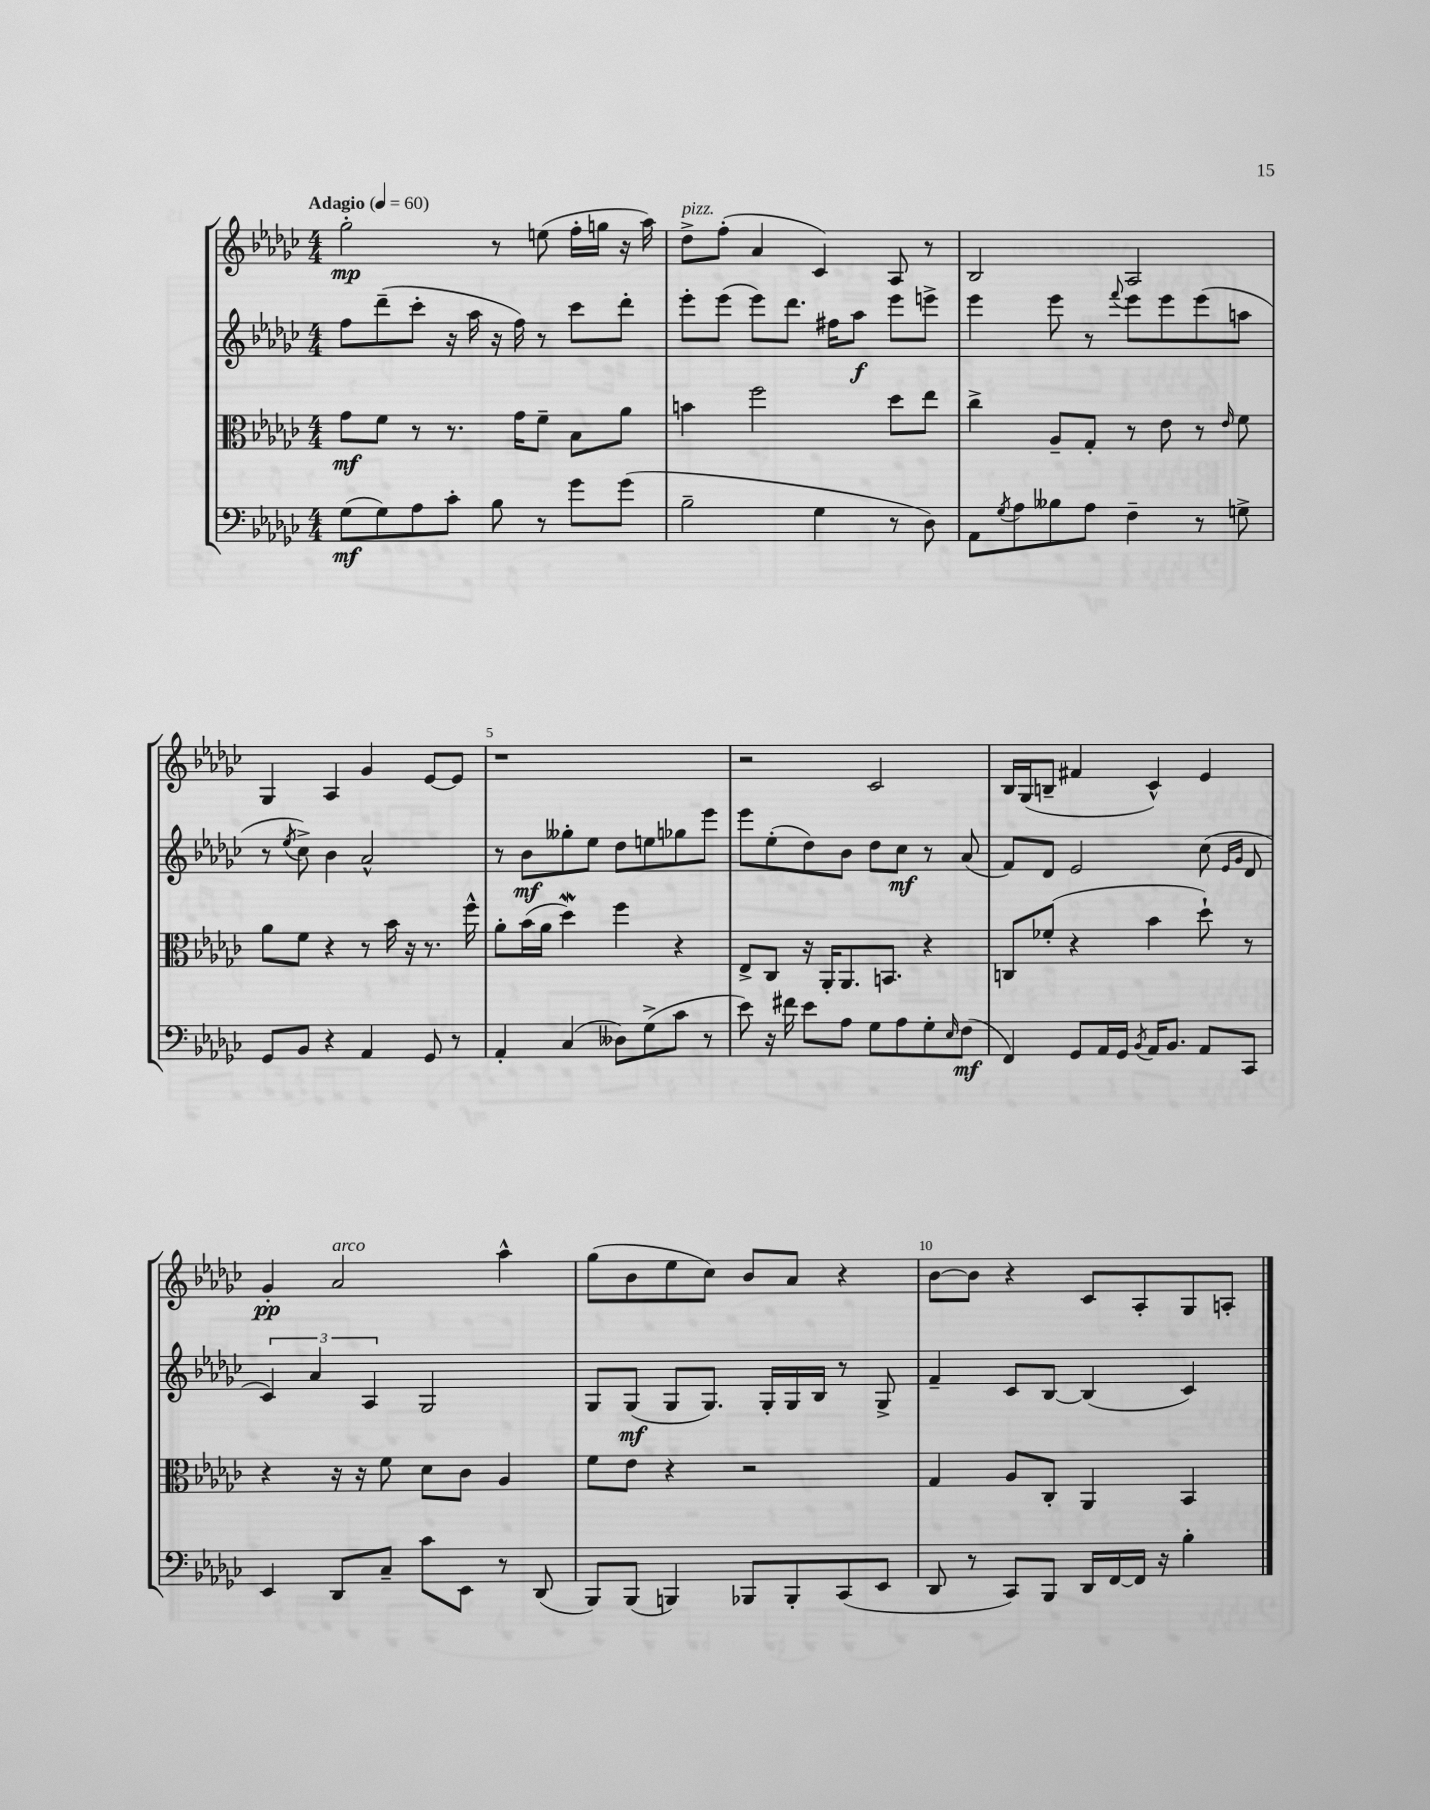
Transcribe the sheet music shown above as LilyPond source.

<<
\new StaffGroup <<
\new Staff = "s0" {
    \clef treble \key ges \major \numericTimeSignature \time 4/4 \tempo "Adagio" 4 = 60
    ges''2-.\mp r8 e''8( f''16-. g''16 r16 aes''16) |
    des''8->^\markup { \italic "pizz." } f''8-.( aes'4 ces'4) aes8 r8 |
    bes2 aes2 |
    ges4 aes4 ges'4 ees'8~ ees'8 |
    r1 |
    r2 ces'2 |
    bes16 ges16( b8-- fis'4 ces'4-^) ees'4 |
    ges'4-.\pp aes'2^\markup { \italic "arco" } aes''4-^ |
    ges''8( bes'8 ees''8 ces''8) bes'8 aes'8 r4 |
    bes'8~ bes'8 r4 ces'8 aes8-. ges8 a8-. \bar "|." |
}
\new Staff = "s1" {
    \clef treble \key ges \major \numericTimeSignature \time 4/4
    f''8 des'''8--( ces'''8-. r16 aes''16 r16 f''16) r8 ces'''8 des'''8-. |
    ees'''8-. ees'''8( ees'''8) des'''8. fis''16 aes''8\f ees'''8 e'''8-> |
    ees'''4 ees'''8 r8 \appoggiatura { f'''8 } ees'''8 ees'''8 ees'''8( a''8 |
    r8 \acciaccatura { ees''8 } ces''8->) bes'4 aes'2-^ |
    r8 bes'8\mf geses''8-. ees''8 des''8 e''8 ges''8 ees'''8 |
    ees'''8 ees''8-.( des''8) bes'8 des''8 ces''8\mf r8 aes'8( |
    f'8) des'8 ees'2 ces''8( \grace { ees'16 ges'16 } des'8 |
    \tuplet 3/2 { ces'4) aes'4 aes4 } ges2 |
    ges8 ges8\mf( ges8 ges8.) ges16-. ges16 bes16 r8 ges8-> |
    f'4-- ces'8 bes8~ bes4( ces'4) \bar "|." |
}
\new Staff = "s2" {
    \clef alto \key ges \major \numericTimeSignature \time 4/4
    ges'8\mf f'8 r8 r8. ges'16 f'8-- bes8 aes'8 |
    b'4 f''2 des''8 ees''8 |
    ces''4-> aes8-- ges8-. r8 ees'8 r8 \grace { ees'16 } f'8 |
    aes'8 f'8 r4 r8 bes'16 r16 r8. f''16-^ |
    aes'8-. bes'16( aes'16 des''4\mordent) f''4 r4 |
    ees8-> ces8 r16 aes,16-. aes,8. b,8. r4 |
    c8 fes'8-.( r4 bes'4 des''8-!) r8 |
    r4 r16 r16 f'8 des'8 ces'8 aes4 |
    f'8 ees'8 r4 r2 |
    ges4 aes8 ces8-. aes,4 bes,4 \bar "|." |
}
\new Staff = "s3" {
    \clef bass \key ges \major \numericTimeSignature \time 4/4
    ges8\mf( ges8) aes8 ces'8-. bes8 r8 ges'8 ges'8( |
    bes2-- ges4 r8 des8) |
    aes,8 \acciaccatura { ges8 } aes8 beses8 aes8 f4-- r8 g8-> |
    ges,8 bes,8 r4 aes,4 ges,8 r8 |
    aes,4-. ces4( deses8) ges8->( ces'8 r8 |
    ees'8) r16 fis'16 ees'8 aes8 ges8 aes8 ges8-. \grace { ees16 } f8\mf( |
    f,4) ges,8 aes,16 ges,16 \acciaccatura { bes,8 } aes,16 bes,8. aes,8 ces,8 |
    ees,4 des,8 ces8-- ces'8 ees,8 r8 des,8( |
    bes,,8) bes,,8( b,,4) bes,,8 bes,,8-. ces,8( ees,8 |
    des,8 r8 ces,8) bes,,8 des,16 f,16~ f,16 r16 bes4-. \bar "|." |
}
>>
>>
\layout { \context { \Score \override BarNumber.break-visibility = ##(#f #t #t) barNumberVisibility = #(every-nth-bar-number-visible 5) } }
